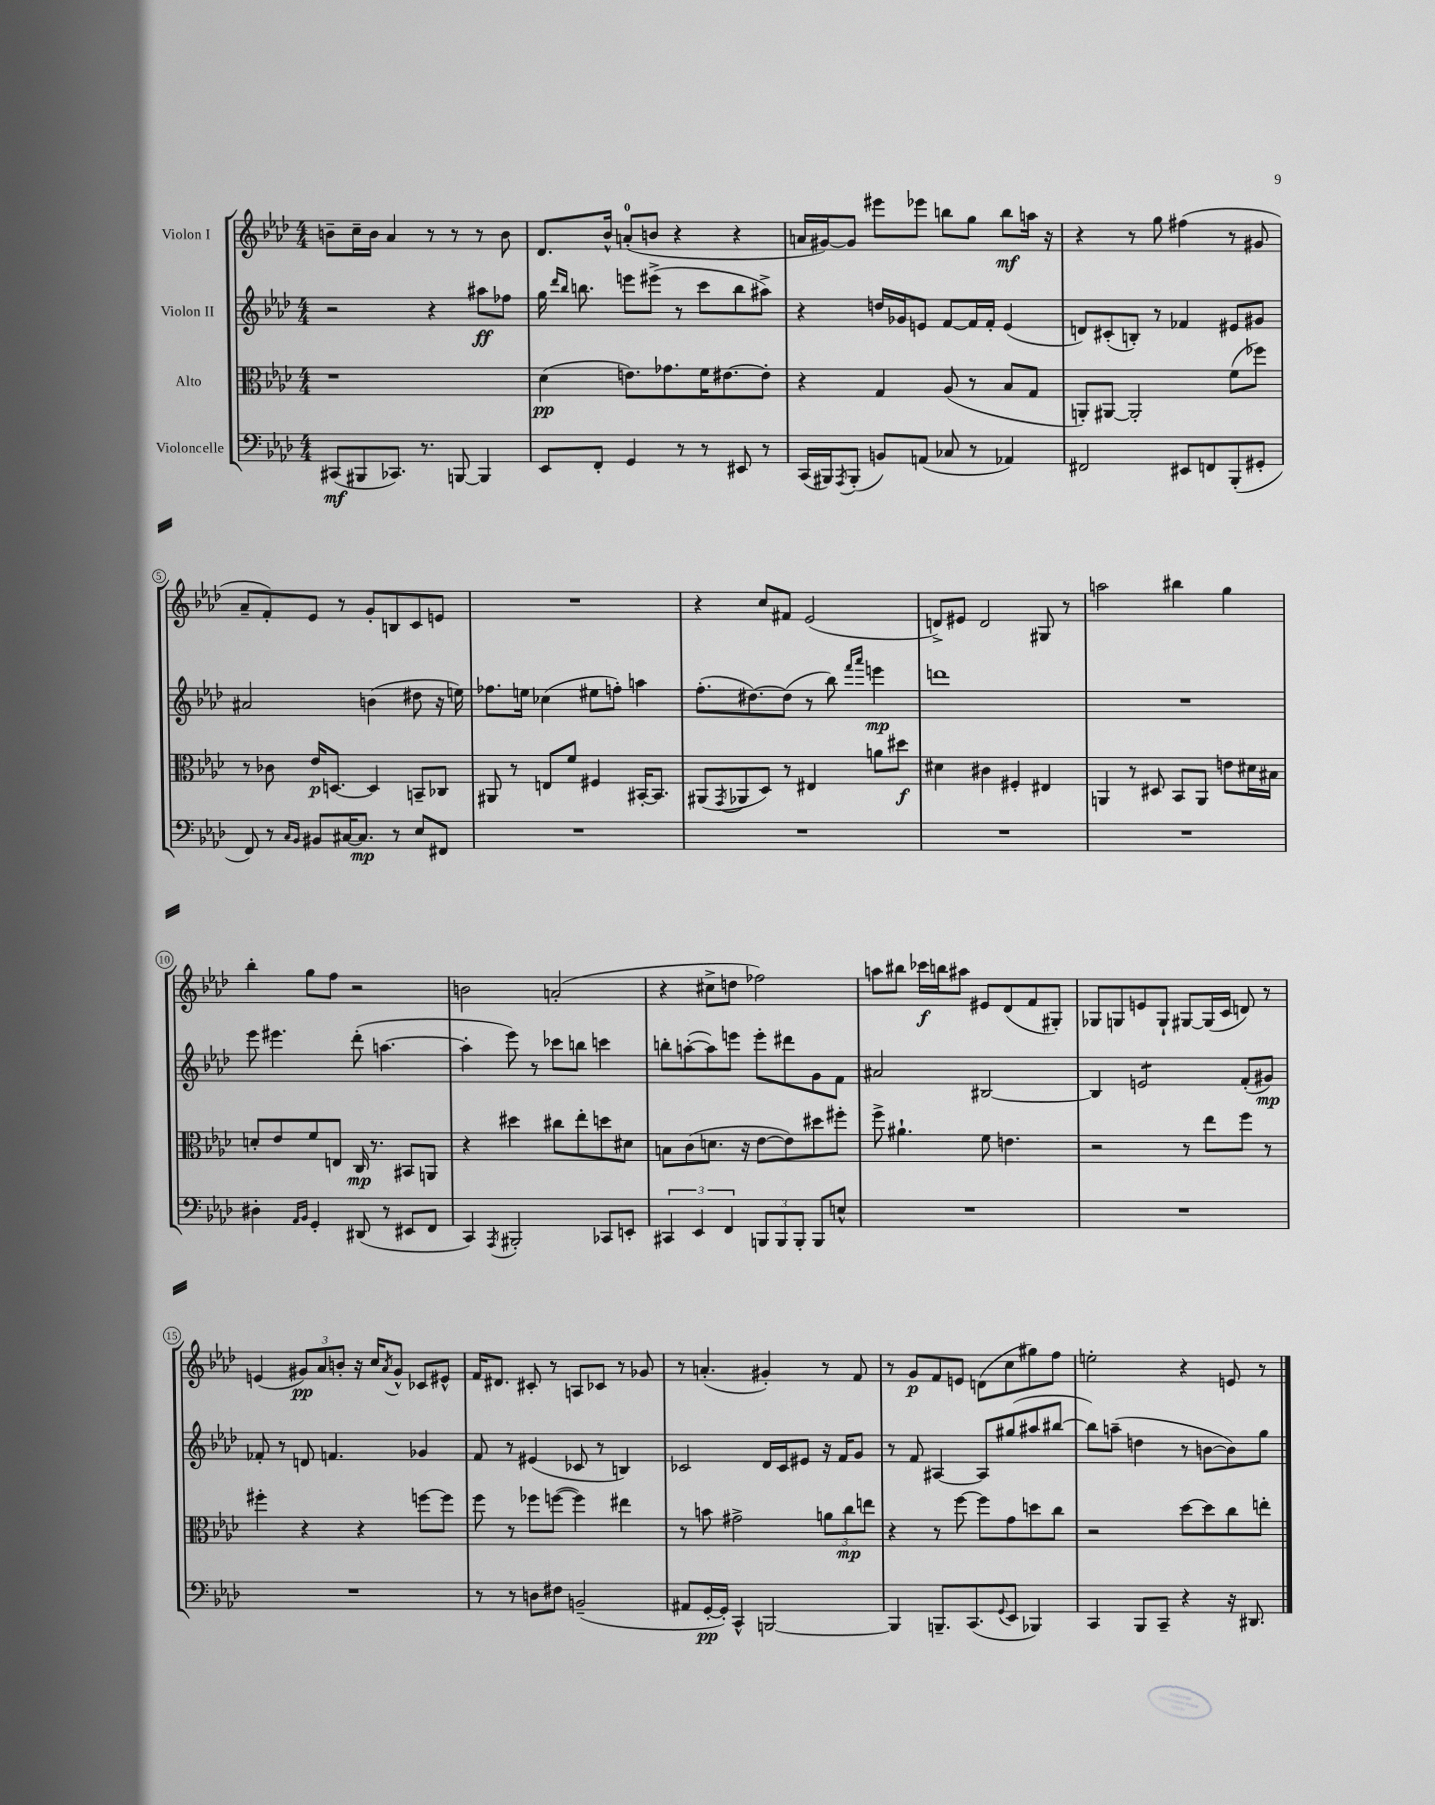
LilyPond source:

<<
\new StaffGroup <<
\new Staff = "s0" \with { instrumentName = "Violon I" } {
    \clef treble \key aes \major \numericTimeSignature \time 4/4
    b'8-- c''16-- b'16 aes'4 r8 r8 r8 b'8 |
    des'8. bes'16-^ a'8-0-.( b'8 r4 r4 |
    a'16 gis'16~) gis'8 eis'''8 ees'''8 b''8 g''8 b''8\mf a''16 r16 |
    r4 r8 g''8 fis''4( r8 gis'8 |
    aes'8-- f'8-.) ees'8 r8 g'8-. b8 c'8 e'8 |
    R1 |
    r4 c''8 fis'8 ees'2( |
    d'8->) eis'8 d'2 gis8 r8 |
    a''2 bis''4 g''4 |
    bes''4-. g''8 f''8 r2 |
    b'2 a'2-.( |
    r4 cis''8-> d''8 fes''2) |
    a''8 bis''8 ces'''16\f b''16 ais''8 eis'8 des'8( f'8 gis8-.) |
    ges8 g8 e'8 g8-! gis8~ gis16( c'16 d'8) r8 |
    e'4( \tuplet 3/2 { gis'8\pp) aes'8 b'8-. } r16 c''16 \acciaccatura { aes'8 } gis'8-^ ces'8 eis'8-^ |
    f'16 dis'8. cis'8-. r8 a8 ces'8 r8 ges'8 |
    r8 a'4.-.( gis'4-.) r8 f'8 |
    r8 g'8\p f'8 e'8 d'8( c''8 gis''8) f''8 |
    e''2-. r4 e'8 r8 \bar "|." |
}
\new Staff = "s1" \with { instrumentName = "Violon II" } {
    \clef treble \key aes \major \numericTimeSignature \time 4/4
    r2 r4 ais''8\ff fes''8 |
    g''16 \grace { des'''16 bes''16 } b''8. e'''8 eis'''8->( r8 c'''8 b''8 ais''8->) |
    r4 d''16 ges'16 e'8 f'8~ f'16 f'16-. e'4( |
    d'8) cis'8-.( b8-.) r8 fes'4 eis'8 gis'8 |
    ais'2 b'4( dis''8 r16 e''16) |
    fes''8. e''16 ces''4( eis''8 f''8-.) a''4 |
    f''8.-.( dis''8.~) dis''8( r8 bes''8) \grace { f'''16 aes'''16 } e'''4\mp |
    d'''1 |
    R1 |
    ees'''8 eis'''4. des'''8-.( a''4.~ |
    a''4-. ees'''8) r8 ces'''8 b''8 c'''4 |
    b''8-. a''8~-.( a''8) e'''8 e'''8-. dis'''8 g'8 f'8 |
    ais'2 bis2~ |
    bis4 e'2:8 f'8-.( gis'8\mp) |
    fes'8-. r8 d'8 f'4. ges'4 |
    f'8 r8 eis'4( ces'8 r8 b4) |
    ces'2 des'16 ces'16 eis'8 r16 f'16 g'8 |
    r8 f'8 ais4~ ais8 gis''8( ais''8 bis''8~ |
    bis''8) a''8--( d''4 r8 b'8~ b'8) g''8 \bar "|." |
}
\new Staff = "s2" \with { instrumentName = "Alto" } {
    \clef alto \key aes \major \numericTimeSignature \time 4/4
    r1 |
    des'4\pp( e'8.) ges'8. f'16 eis'8.~ eis'8-. |
    r4 g4 aes8( r8 bes8 g8 |
    a,8-.) ais,8~ ais,2-. f'8( fes''8) |
    r8 ces'8 ees'16\p d8.~ d4 b,8-- ces8 |
    ais,8 r8 e8 f'8 fis4 bis,16~-. bis,8. |
    ais,8( \acciaccatura { g,8 } aes,8 des8) r8 eis4 a'8 dis''8\f |
    dis'4 cis'4 fis4-. eis4 |
    a,4 r8 dis8 bes,8 a,8 e'8 dis'16 bis16 |
    d'8-. ees'8 f'8 e8 c16\mp r8. bis,8 a,8 |
    r4 dis''4 cis''8 ees''8-. d''8 dis'8 |
    b8 c'8( d'8. r16 ees'8~ ees'8) dis''8 fis''8-. |
    f''8-> ais'4.-! f'8 e'4. |
    r2 r8 ees''8 f''8 r8 |
    fis''4-. r4 r4 f''8~ f''8 |
    f''8 r8 fes''8 f''8~( f''4) eis''4 |
    r8 b'8 gis'2-> \tuplet 3/2 { a'8 c''8\mp e''8 } |
    r4 r8 f''8~ f''8 g'8 d''8 c''8 |
    r2 des''8~ des''8 c''8 e''8-. \bar "|." |
}
\new Staff = "s3" \with { instrumentName = "Violoncelle" } {
    \clef bass \key aes \major \numericTimeSignature \time 4/4
    cis,8\mf( bis,,8 ces,8.) r8. b,,8~ b,,4 |
    ees,8 f,8-. g,4 r8 r8 eis,8 r8 |
    c,16( bis,,16) \acciaccatura { aes,,8 } bis,,8-.( b,8) a,8( ces8 r8 aes,4) |
    fis,2 eis,8 f,8 bes,,8-.( gis,8-. |
    f,8) r8 \grace { c16 bes,16 } bis,8 cis16~ cis8.\mp r8 ees8 fis,8 |
    R1 |
    R1 |
    R1 |
    R1 |
    dis4-. \grace { aes,16 bes,16 } g,4-. dis,8( r8 eis,8 f,8 |
    c,4) \acciaccatura { aes,,8 } bis,,2-. ces,8 e,8-. |
    \tuplet 3/2 { cis,4 ees,4 f,4 } \tuplet 3/2 { b,,8 b,,8 b,,8-. } b,,8 e8-^ |
    R1 |
    R1 |
    R1 |
    r8 r8 d8 fis8 b,2--( |
    ais,8 g,16~-.\pp g,16-.) c,4-^ b,,2~ |
    b,,4 b,,8.-- c,8.( \appoggiatura { g,8 } ees,8 bes,,4) |
    c,4 bes,,8 c,8-- r4 r16 dis,8. \bar "|." |
}
>>
>>
\layout { \context { \Score \override BarNumber.stencil = #(make-stencil-circler 0.1 0.3 ly:text-interface::print) } }
